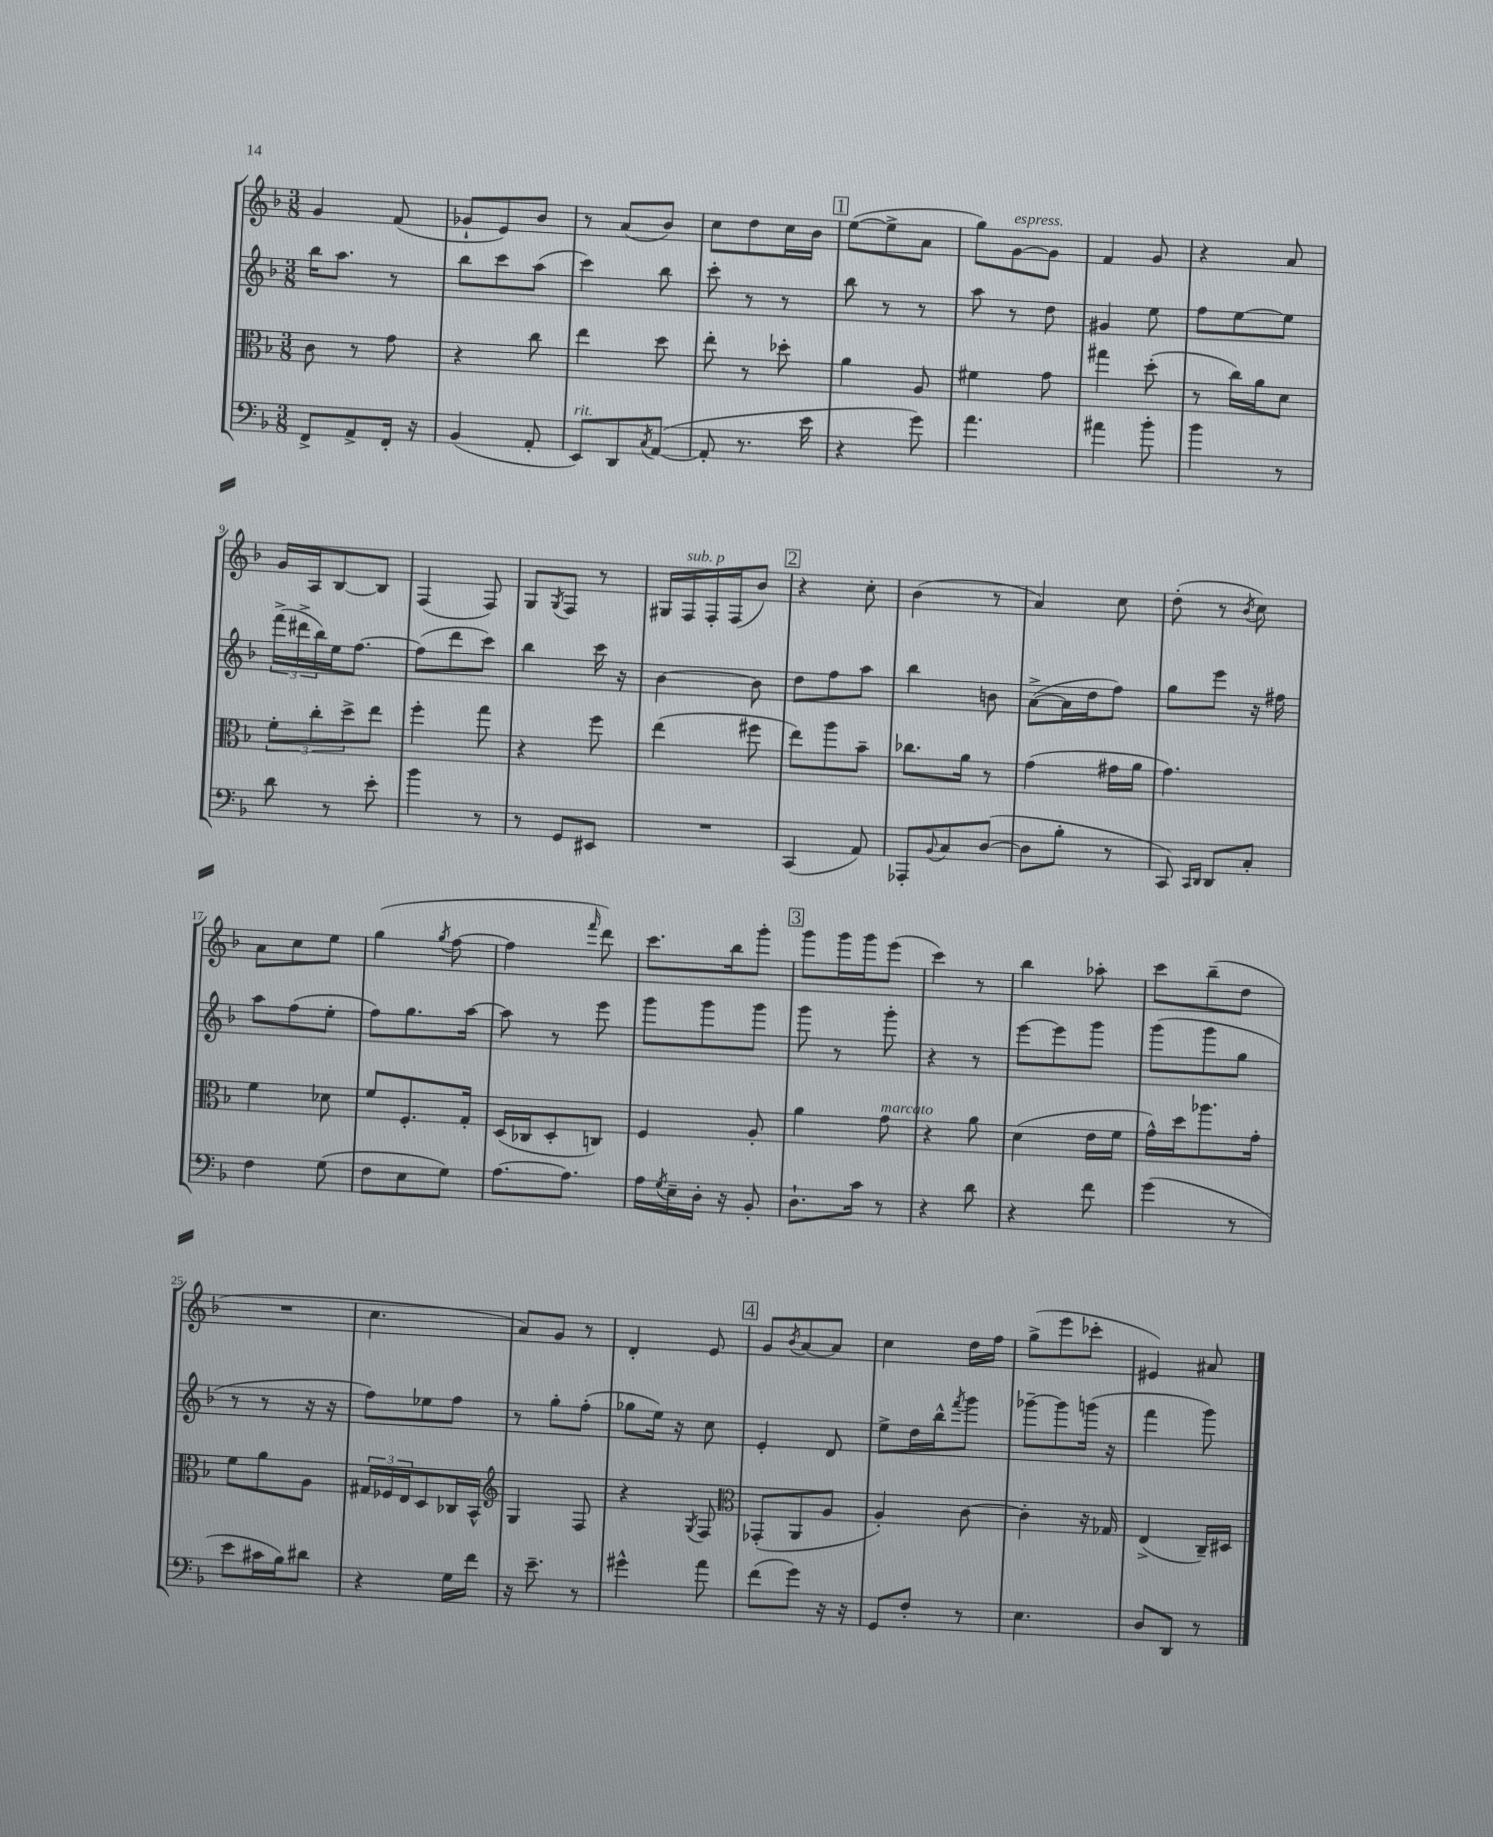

**kern	**kern	**kern	**kern
*staff4	*staff3	*staff2	*staff1
*clefF4	*clefC3	*clefG2	*clefG2
*k[b-]	*k[b-]	*k[b-]	*k[b-]
*M3/8	*M3/8	*M3/8	*M3/8
8FF^	8c	16bb-	4g
.	.	8.aa	.
8AA^	8r	.	.
16FF'	8g	8r	(8f
16r	.	.	.
=	=	=	=
(4BB-	4r	8bb-	8g-`
.	.	8ccc	8e)
8AA'	8cc	(8aa	8b-
=	=	=	=
8EE)	4ee	4ccc)	8r
8DD	.	.	(8a
8qC	.	.	.
([8AA	8dd	8bb-	8b-)
=	=	=	=
8AA']	8ee'	8ccc'	8cc
8.r	8r	8r	8dd
.	8dd-'	8r	16cc
16e	.	.	16b-
=	=	=	=
4r	4a	8bb-	([8ee
.	.	8r	8ee^]
8g)	8A	8r	8a
=	=	=	=
4.a	4f#	8aa	8gg)
.	.	8r	[8g
.	8g	8dd	8g]
=	=	=	=
4a#	4gg#	4g#	4f
8b-'	(8dd'	8ee	8g
=	=	=	=
4b-	8r	8ff	4r
.	16cc)	[8ee	.
.	16a	.	.
8r	8d	8ee]	8a
=	=	=	=
8d	12f'	(24fff^	16g
.	.	24ddd#^	.
.	.	.	16A
.	12cc'	24bb-)	.
8r	.	16ee	[8B-
.	12dd^	.	.
.	.	[8.ff	.
8e'	8ee	.	8B-]
=	=	=	=
4b-	4ff'	(8ff]	(4F
.	.	8ddd	.
8r	8gg	8ccc)	8F)
=	=	=	=
8r	4r	4bb-	8G
.	.	.	8qG
8GG	.	.	8F
8EE#	8ff	16ccc	8r
.	.	16r	.
=	=	=	=
4.r	(4ee	[4b-	16G#
.	.	.	16F
.	.	.	16F'
.	.	.	(16F
.	8ff#	8b-]	8b-)
=	=	=	=
(4CC	8ee)	8dd	4r
.	8aa	8ff	.
8AA)	8b-~	8aa	8cc'
=	=	=	=
8AAA-'	8.cc-	4bb-	(4b-
8qqBB-	.	.	.
8C	.	.	.
.	16a	.	.
([8D	8r	8b	8r
=	=	=	=
8D]	(4g	([8a^	4a)
8B-'	.	16a]	.
.	.	16dd	.
8r	16g#	8ff)	8cc
.	16a	.	.
=	=	=	=
8CC)	4.g)	8gg	(8dd'
16qqCC	.	.	.
16qqDD	.	.	.
8DD	.	8eee	8r
.	.	.	8qb-
8C'	.	16r	8cc)
.	.	16ff#	.
=	=	=	=
4F	4f	8aa	8a
.	.	(8ff	8cc
(8G	8d-	8ee'	8ee
=	=	=	=
8F	8f	8ff)	(4gg
8E	8.F'	8.gg	.
.	.	.	8qgg
8G)	.	.	[8ff
.	16G'	[16aa	.
=	=	=	=
[8.A	(16D	8aa]	4ff]
.	16C-	.	.
.	8D'	8r	.
8.A]	.	.	.
.	.	.	16qqfff
.	8C)	8eee	8ddd)
=	=	=	=
16A	4F	8ggg	8.ccc
8qG	.	.	.
16E~	.	.	.
16D'	.	8ggg	.
16r	.	.	16bb-
8BB-'	8A'	8ggg	8ggg'
=	=	=	=
8.D`	4a	8ggg	8ggg
.	.	8r	16ggg
16c	.	.	16ggg
8r	8g	8ggg'	(8eee
=	=	=	=
4r	4r	4r	4ccc)
8d	8a	8r	8r
=	=	=	=
4r	(4d	[8eee	4bb-
.	.	8eee]	.
8f	16e	8ggg	8aa-'
.	16f	.	.
=	=	=	=
(4g	16g^^)	(8ggg	8ccc
.	16dd	.	.
.	8.aa-	8ggg	(8bb-~
8r	.	8gg	8dd
.	16g'	.	.
=	=	=	=
8e	8f	8r	4.r
16c#	8a	8r	.
16B-)	.	.	.
8d#	8A	16r	.
.	.	16r	.
=	=	=	=
4r	24G#	8ff)	4.cc
.	24F-	.	.
.	24E	.	.
.	8D	8ee-	.
16G	16C-	8ff	.
16f	16BB-^^	.	.
=	=	=	=
*	*clefG2	*	*
16r	4G	8r	8a)
8.e~	.	.	.
.	.	8gg'	8g
8r	8F	(8ff'	8r
=	=	=	=
4g#^^	4r	8gg-	4d'
.	.	16ee)	.
.	.	16r	.
.	8qG	.	.
8a	8F	8cc	8e
=	=	=	=
*	*clefC3	*	*
(8f	(8GG-'	4e'	8g
.	.	.	8qb-
8g)	8AA	.	[8a
16r	8A	8d	8a]
16r	.	.	.
=	=	=	=
8GG	4A')	8ee^	4cc
8F'	.	16dd	.
.	.	16bb-^^	.
.	.	8qfff	.
8r	[8c	8ggg	16dd
.	.	.	16ff
=	=	=	=
4.E	4c']	[8ggg-~	(8gg^
.	.	8ggg-]	8eee
.	16r	(16ggg	8ccc-'
.	16G-	16r	.
=	=	=	=
8D	(4E^	4fff	4e#)
8DD	.	.	.
8r	16C~)	8ggg)	8a#
.	16D#	.	.
==	==	==	==
*-	*-	*-	*-
